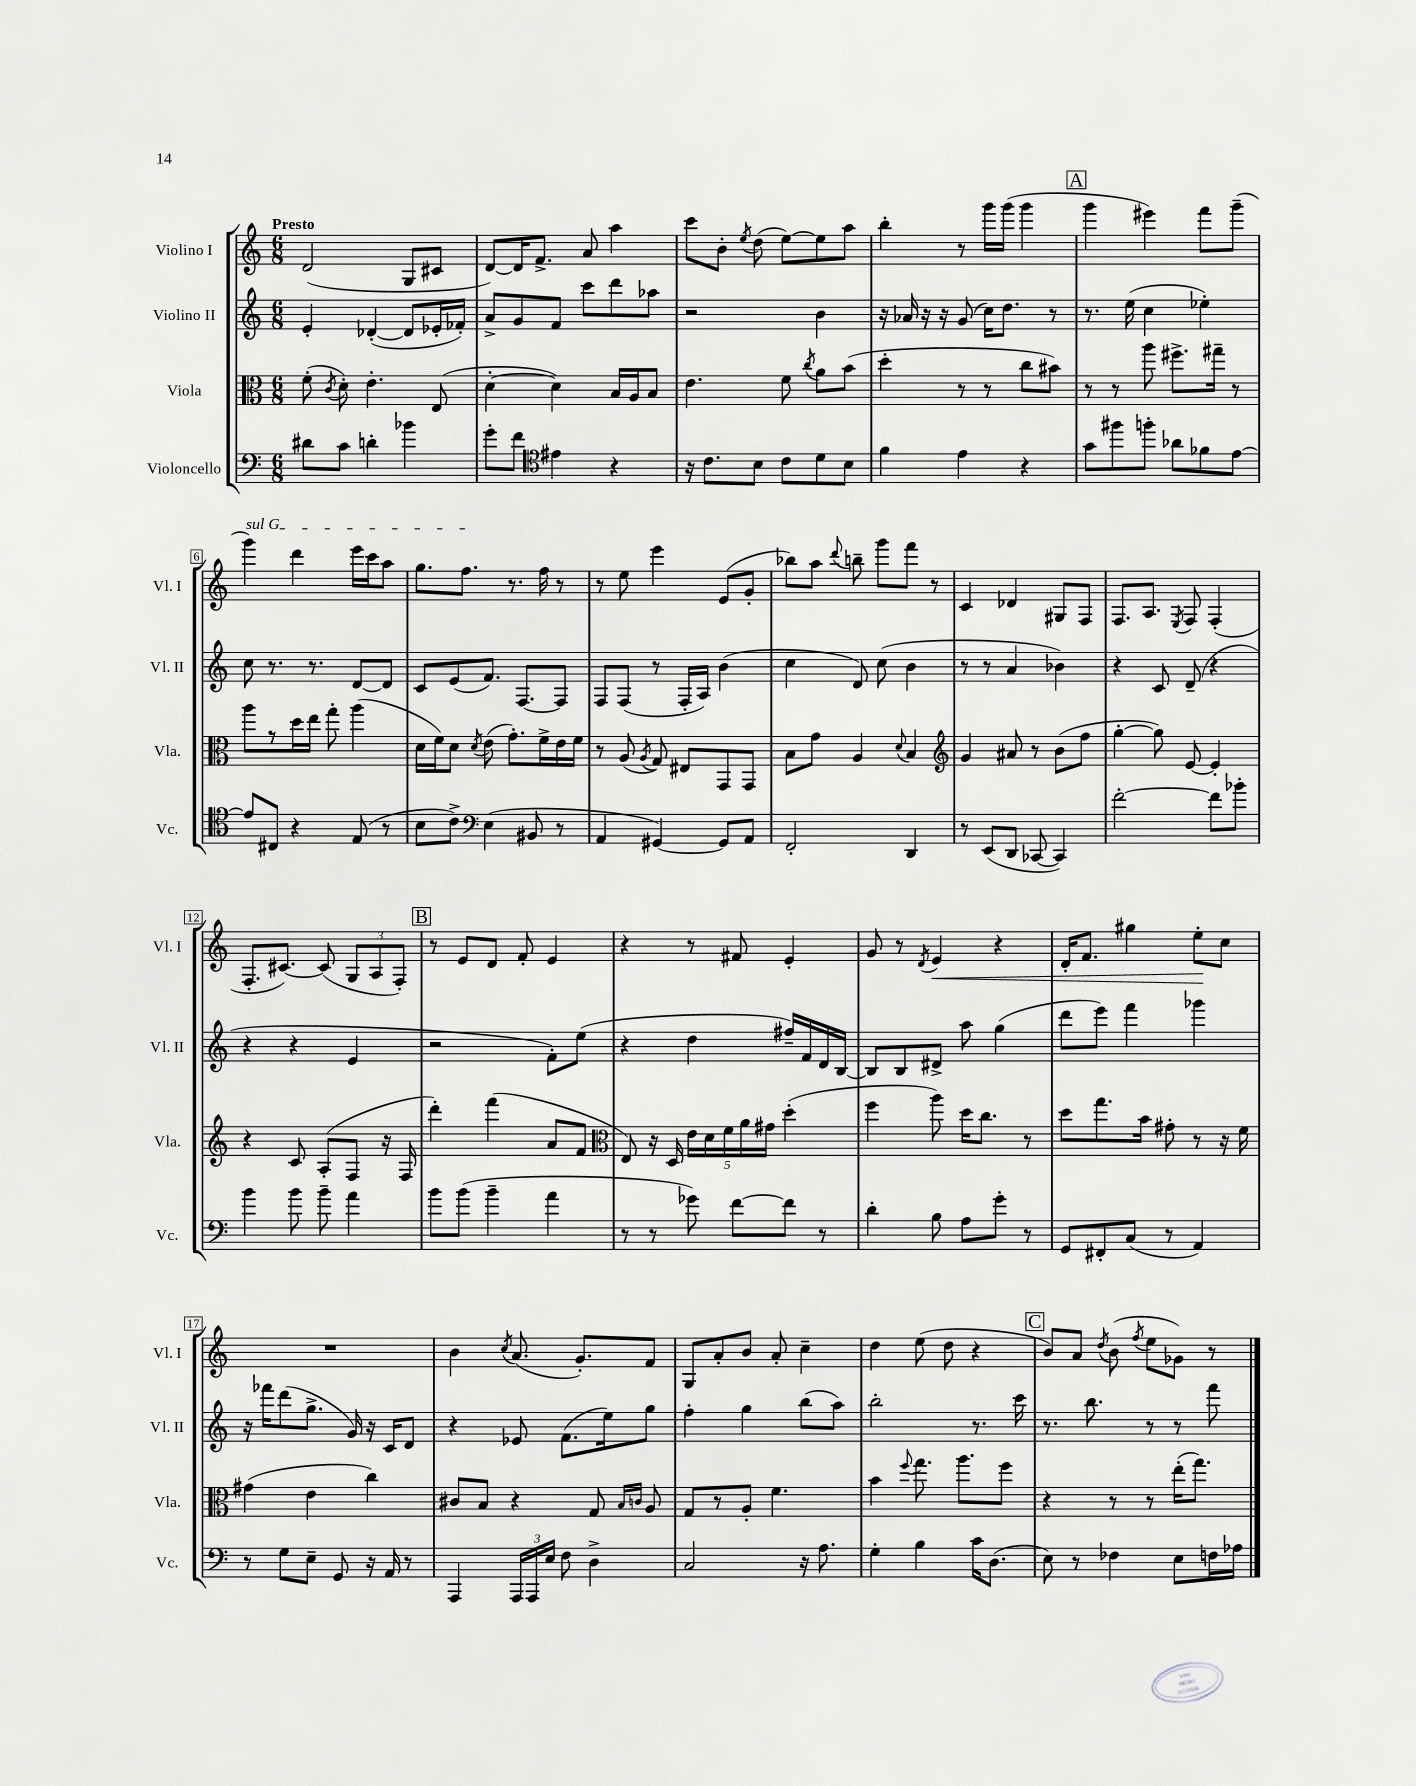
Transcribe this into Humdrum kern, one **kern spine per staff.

**kern	**kern	**kern	**kern
*staff4	*staff3	*staff2	*staff1
*clefF4	*clefC3	*clefG2	*clefG2
*k[]	*k[]	*k[]	*k[]
*M6/8	*M6/8	*M6/8	*M6/8
8d#\L	(8f'\	4e'/	(2d/
.	8qc/	.	.
8c\J	8d'\)	.	.
4d'\	4.e'\	([4d-'/	.
4b-\	.	8d-/]L	8G/L
.	(8E/	16e-'/L	8c#/J
.	.	16f-'/JJ)	.
=	=	=	=
8g'\L	[4d'\	8a^/L	[8d/L)
8f\J	.	8g/	16d/]K
.	.	.	8.f^/J
*clefC4	*	*	*
4e#\	4d\])	8f/J	.
.	.	8ccc\L	8a/
4r	16B/LL	8ddd\	4aa\
.	16A/J	.	.
.	8B/J	8aa-\J	.
=	=	=	=
16r	4.e\	2r	8ccc\L
8.c\L	.	.	.
.	.	.	8b'\J
.	.	.	8qee/
8B\J	.	.	(8dd\
8c\L	8f\	.	[8ee\L)
.	8qcc/	.	.
8d\	8a\L	4b\	8ee\]
8B\J	(8b\J	.	8aa\J
=	=	=	=
4f\	4dd'\	16r	4bb'\
.	.	16a-/	.
.	.	16r	.
.	.	16r	.
4e\	8r	(8g/	8r
.	8r	16cc\LK)	16ggg\LL
.	.	8.dd\J	(16ggg\JJ
4r	8cc\L	.	4ggg\
.	8b#\J)	8r	.
=	=	=	=
8g\L	8r	8.r	4ggg\
8ff#\	8r	.	.
.	.	(16ee\	.
8ff'\J	8aa\	4cc\	4eee#\)
8a-\L	8.ff#^\L	.	.
8f-\	.	4ee-'\)	8fff\L
.	16gg#~\Jk	.	.
[8e\J	8r	.	(8ggg~\J
=	=	=	=
8e/]L	8aa\L	8cc\	4ggg\)
8C#/J	8r	8.r	.
4r	16dd\L	.	4ddd\
.	16ee\JJ	8.r	.
.	8gg'\	.	.
(8E/	(4aa\	[8d/L	16eee\LL
.	.	.	16ccc\J
8r	.	8d/]J	8aa\J
=	=	=	=
8B\L	16d\LL	8c/L	8.gg\L
.	16f\J)	.	.
8c^\J)	8d\J	(8e/	.
.	.	.	8.ff\J
*clefF4	*	*	*
.	8qd/	.	.
(4E\	(8e\	8.f/J)	.
.	8.g'\L)	.	8.r
.	.	[8.F/L	.
8BB#/	.	.	.
.	16f^\L	.	16ff\
8r	16e\	8F/]J	8r
.	16f\JJ	.	.
=	=	=	=
4AA/	8r	8F/L	8r
.	(8A/	(8F/J	8ee\
.	8qA/	.	.
[4GG#/)	8G/)	8r	4eee\
.	8E#/L	16F'/LL	.
.	.	16A/JJ)	.
8GG#/]L	8GG/	(4b\	(8e/L
8AA/J	8GG/J	.	8g'/J
=	=	=	=
2FF'/	8B\L	4cc\	8bb-\L)
.	8g\J	.	8aa\J
.	.	.	8qqddd/
.	4A/	8d/)	8bb~\
.	.	(8cc\	8ggg\L
.	8qqd/	.	.
4DD/	4B/	4b\	8fff\J
.	.	.	8r
=	=	=	=
*	*clefG2	*	*
8r	4g/	8r	4c/
(8EE/L	.	8r	.
8DD/J	8a#/	4a/	4d-/
[8CC-/	8r	.	.
4CC-/])	(8b\L	4b-\)	8G#/L
.	8ff\J	.	8F/J
=	=	=	=
[2f'\	[4gg'\	4r	8.F/L
.	.	.	8.A/J
.	8gg\])	8c/	.
.	.	.	8qE/
.	[8e/	(8d~/	8F/
8f\]L	4e'/]	4r	(4F'/
8b-'\J	.	.	.
=	=	=	=
4b\	4r	4r	8.F'/L
.	.	.	[8.c#/J)
8b\	8c/	4r	.
8b~\	(8A'/L	.	(8c#/]
4a\	8F/J	4e/	12G/L
.	.	.	12A/
.	16r	.	.
.	.	.	12F'/J)
.	16F/	.	.
=	=	=	=
8b\L	4ddd'\)	2r	8r
(8b\J	.	.	8e/L
4b~\	(4fff\	.	8d/J
.	.	.	8f'/
4a\	8a/L	8f'\L)	4e/
.	8f/J	(8ee\J	.
=	=	=	=
*	*clefC3	*	*
8r	8E/)	4r	4r
8r	16r	.	.
.	16D/	.	.
8g-\)	20e\LL	4dd\	8r
.	20d\	.	.
.	20f\	.	.
[8f\L	.	.	8f#/
.	20a\	.	.
.	20g#\JJ	.	.
8f\]J	(4dd'\	16ff#~/LL)	4e'/
.	.	16f/	.
8r	.	16d/	.
.	.	[16B/JJ	.
=	=	=	=
4d'\	4ff\	8B/]L	8g/
.	.	8B/	8r
.	.	.	8qd/
8B\	8aa\)	8d#^/J	4e/
8A\L	16dd\LK	8aa\	.
.	8.cc\J	.	.
8g'\J	.	(4gg\	4r
8r	8r	.	.
=	=	=	=
8GG/L	8dd\L	8ddd\L	16d'/LK
.	.	.	8.f/J
8FF#'/	8.gg\	8eee\J)	.
(8C/J	.	4fff\	4gg#\
.	16b\Jk	.	.
8r	8g#'\	.	.
4AA/)	8r	4ggg-\	8ee'\L
.	16r	.	8cc\J
.	16f\	.	.
=	=	=	=
8r	(4g#\	16r	2.r
.	.	16fff-\LK	.
8G\L	.	(8ddd\	.
8E~\J	4e\	8.gg^\J	.
8GG/	.	.	.
.	.	16g/)	.
16r	4cc\)	16r	.
16AA/	.	16c/LK	.
8r	.	8d/J	.
=	=	=	=
4AAA/	8c#/L	4r	4b\
.	8B/J	.	.
.	.	.	8qcc/
24AAA/LL	4r	8e-/	(8.a/
24AAA/	.	.	.
24E/JJ	.	.	.
8F\	.	(8.f\L	.
.	.	.	8.g'/L)
4D^\	8G/	.	.
.	.	16ee\k)	.
.	16qqB/LL	.	.
.	16qqc/JJ	.	.
.	8A/	8gg\J	8f/J
=	=	=	=
2C/	8G/L	4ff'\	8G/L
.	8r	.	8a'/
.	8A'/J	4gg\	8b/J
.	4.f\	.	8a'/
16r	.	(8bb\L	4cc~\
8.A\	.	.	.
.	.	8aa\J)	.
=	=	=	=
4G'\	4b\	2bb'\	4dd\
.	8qqff/	.	.
4B\	8.gg\	.	(8ee\
.	.	.	8dd\
.	8.aa\L	.	.
16c\LK	.	8.r	4r
(8.D\J	.	.	.
.	8ff\J	.	.
.	.	16ccc\	.
=	=	=	=
8E\)	4r	8.r	8b/L)
8r	.	.	8a/J
.	.	8.bb\	.
.	.	.	8qdd/
4F-\	8r	.	(8b\
.	.	.	8qff/
.	8r	8r	8ee\L
8E\L	(16ee'\LK	8r	8g-\J)
.	8.gg\J)	.	.
16F\L	.	8fff\	8r
16A-\JJ	.	.	.
==	==	==	==
*-	*-	*-	*-
